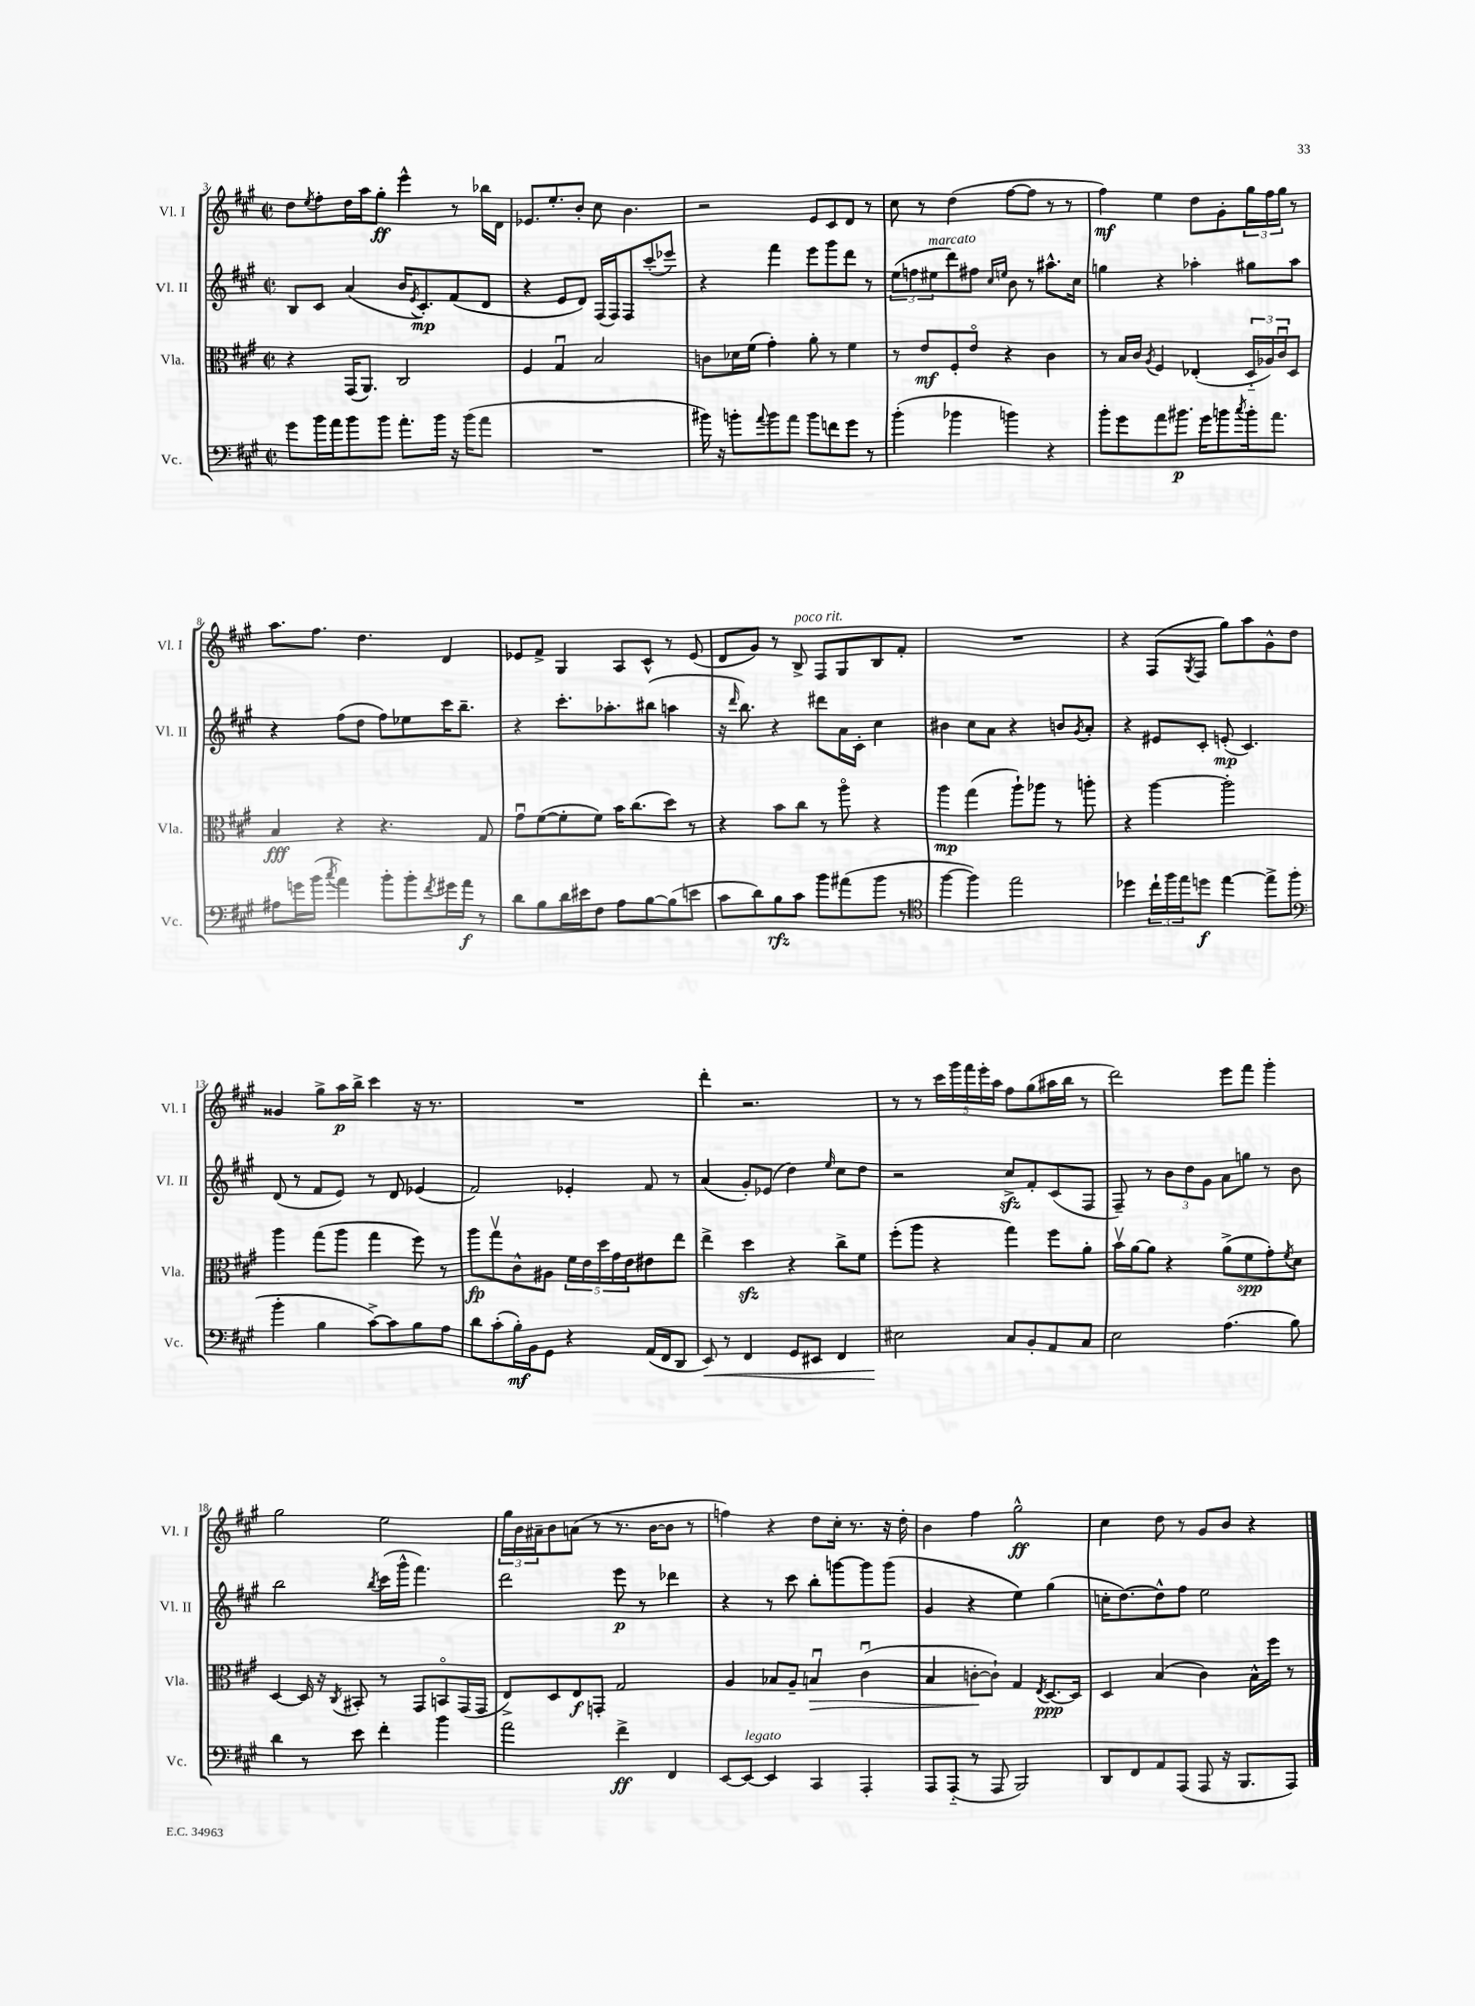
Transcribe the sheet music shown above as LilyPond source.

<<
\new StaffGroup <<
\new Staff = "s0" \with { instrumentName = "Vl. I" shortInstrumentName = "Vl. I" } {
    \clef treble \key a \major \defaultTimeSignature \time 2/2
    d''8 \acciaccatura { e''8 } fis''8-. d''16 a''16 gis''8-.\ff e'''4-^ r8 bes''16 d'16 |
    ees'8. e''8.-. b'8-. cis''8 b'4. |
    r2 e'8 cis'8 d'8 r8 |
    cis''8 r8 d''4( fis''8~ fis''8 r8 r8 |
    fis''4\mf) e''4 d''8 gis'8-. \tuplet 3/2 { gis''16 fis''16 gis''16 } r8 |
    a''8. fis''8. d''4. d'4 |
    ees'8 fis'8-> gis4 a8 cis'8-^ r8 ees'8( |
    d'8 gis'8) r8 b8->^\markup { \italic "poco rit." } fis8 gis8 b8 fis'8-. |
    R1 |
    r4 fis8( \acciaccatura { gis8 } fis8 gis''8) a''8 gis'8-^ d''8 |
    gisis'4 gis''8-> a''16\p b''16-> cis'''4 r16 r8. |
    R1 |
    d'''4-. r2. |
    r8 r8 \tuplet 5/4 { cis'''16 gis'''16 fis'''16 e'''16-. a''16 } fis''8 gis''8( ais''16 b''16 r8 |
    d'''2) e'''8 fis'''8 gis'''4-. |
    gis''2 e''2 |
    \tuplet 3/2 { gis''16 b'16 ais'16-- } b'8 a'8( r8 r8. b'16~ b'8 r8 |
    f''4) r4 d''8 cis''16-. r8. r16 d''16-. |
    b'4 fis''4 gis''2-^\ff |
    cis''4 d''8 r8 gis'8 b'8 r4 \bar "|." |
}
\new Staff = "s1" \with { instrumentName = "Vl. II" shortInstrumentName = "Vl. II" } {
    \clef treble \key a \major \defaultTimeSignature \time 2/2
    b8 cis'8 a'4( b'16 \acciaccatura { e'8 } cis'8.-.\mp) fis'8( d'8 |
    r4 e'8 d'8) fis16( fis16) fis8 cis'''8-.( ees'''8) |
    r4 fis'''4 e'''8 gis'''8 d'''8 r8 |
    \tuplet 3/2 { e''8( f''8 eis''8^\markup { \italic "marcato" } } d'''8) fis''8 \grace { cis''16 e''16 } b'8 r8 ais''8.-^ cis''16 |
    g''4 r4 aes''4-. gis''8 aes''8 |
    r4 fis''8( d''8 fis''8) ees''8 cis'''16 b''8.-- |
    r4 cis'''8.-. aes''8.-. bis''8( a''4 |
    r16 \grace { d'''16 } b''8.) r4 dis'''8 a'16 cis'16-. cis''4 |
    bis'4 cis''8 a'8 r4 b'8 \acciaccatura { gis'8 } a'8-. |
    r4 eis'8 cis'8-. e'8-.\mp( cis'4.) |
    d'8( r8 fis'8 e'8) r8 d'8 ees'4( |
    fis'2) ees'4-. fis'8 r8 |
    a'4( gis'8-.) ees'8( d''4) \grace { e''16 } cis''8 d''8 |
    r2 cis''8->\sfz fis'8-. cis'8( fis8 |
    fis8--) r8 \tuplet 3/2 { b'8 d''8 gis'8 } a'8 g''8 r8 b'8 |
    b''2 \acciaccatura { b''8 } cis'''16( gis'''16-^ fis'''4.) |
    d'''2 e'''8\p r8 des'''4 |
    r4 r8 cis'''8 b''8-. g'''8~ g'''8 g'''8( |
    gis'4 r4 e''4) gis''4( |
    c''16-. d''8.~) d''8-^ fis''8 e''2 \bar "|." |
}
\new Staff = "s2" \with { instrumentName = "Vla." shortInstrumentName = "Vla." } {
    \clef alto \key a \major \defaultTimeSignature \time 2/2
    r4 gis,16( a,8.) cis2 |
    fis4 gis4\downbow b2 |
    c'8 des'16 fis'16( gis'4-.) a'8-. r8 fis'4 |
    r8 e'8\mf fis8-. e'8\flageolet r4 cis'4 |
    r8 b16 cis'16 \acciaccatura { a8 } fis4 ees4-.( \tuplet 3/2 { d16-_ aes16) cis'16\downbow } d8 |
    b4\fff r4 r4. gis8 |
    gis'8\downbow fis'8~( fis'8-. fis'8) b'16 cis''8.( d''8) r8 |
    r4 b'8 cis''8 r8 a''8\flageolet r4 |
    a''4\mp gis''4( a''8-!) aes''8 r8 a''8-. |
    r4 a''4~ a''2-. |
    a''4 gis''8( a''8 gis''4 fis''8) r8 |
    a''8\fp gis''8\upbow cis'8-^ ais8 \tuplet 5/4 { fis'16 e'16 d''16 gis'16 e'16 } eis'8 e''8 |
    e''4-> d''4\sfz r4 cis''8-> fis'8 |
    fis''8-.( a''8 r4 gis''4) fis''8 a'8-. |
    b'16\upbow a'16~ a'8 r4 a'8->( fis'8\spp gis'8-.) \acciaccatura { fis'8 } d'8 |
    d4~ d16 r16 \acciaccatura { cis8 } bis,8-. r8 gis,8 b,8\flageolet gis,16( gis,16 |
    e8->) d8 e8\f g,8-. gis2 |
    a4 bes8 a8-- b4\downbow\> cis'4\downbow( |
    b4 c'8~-.\! c'8-!) gis4 \acciaccatura { e8 } d8.~\ppp d16 |
    d4 b4( cis'4) b16-^ fis''16 r8 \bar "|." |
}
\new Staff = "s3" \with { instrumentName = "Vc." shortInstrumentName = "Vc." } {
    \clef bass \key a \major \defaultTimeSignature \time 2/2
    gis'8 b'16 a'16 b'8 b'8 a'8.-. b'16 r16 b'16( a'8 |
    R1 |
    bis'16) r16 b'8-. \appoggiatura { a'8 } b'8 a'8 b'8 f'8 gis'8 r8 |
    b'4-.( bes'4 b'4) r4 |
    b'8-. gis'8 a'8 bis'8.\p gis'16 b'8 \acciaccatura { cis''8 } b'16-. a'8. |
    ais8 g'16 b'16( \acciaccatura { cis''8 } a'4) b'8-. b'8-. \acciaccatura { fis'8 } gis'16 a'16\f r8 |
    d'8 b8 d'16 eis'16 fis8 a8 b8~ b8( e'8 |
    cis'8 d'8) b8\rfz cis'8 b'8 ais'8( b'8 r8 |
    \clef tenor fis''4~ fis''4) e''2 |
    des''4 \tuplet 3/2 { cis''16-! fis''16 e''16 } d''8\f e''4~ e''8-> fis''8( |
    \clef bass b'4-. b4 cis'8~->) cis'8 b8 a8 |
    d'8 cis'8-.( b16-.\mf) b,16 gis,8 r4 a,16( fis,16 d,8 |
    e,8\<) r8 fis,4 gis,8 eis,8 fis,4 |
    eis2\! cis8 b,8-. a,8 cis8 |
    e2 a4.( b8) |
    d'4 r8 e'8 fis'4-. b'4 |
    a'2 fis'4->\ff fis,4 |
    e,8~ e,8~^\markup { \italic "legato" } e,4 cis,4 a,,4-. |
    a,,8 a,,8-_( r8 a,,8 b,,2) |
    d,8 fis,8 a,8 a,,8( a,,8 r16 b,,8. a,,8) \bar "|." |
}
>>
>>
\layout { \context { \Score currentBarNumber = #3 } }
